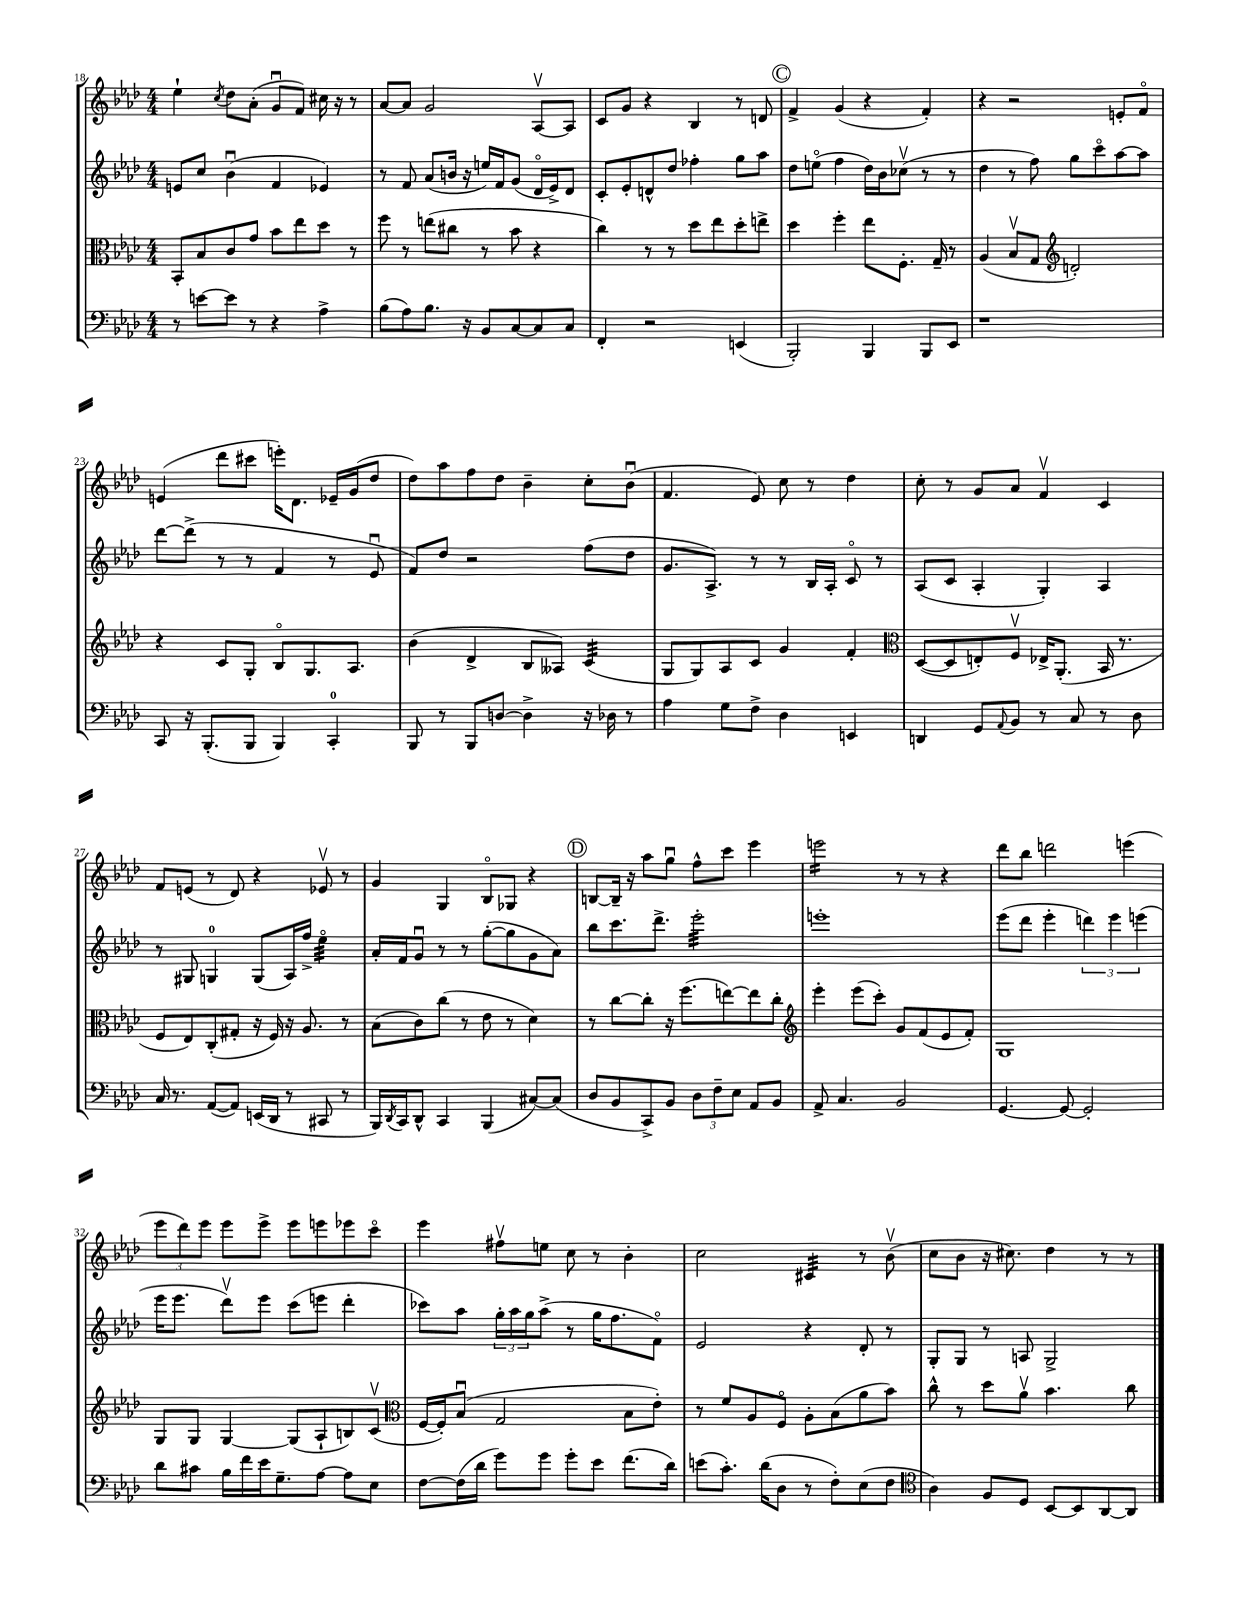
<<
\new StaffGroup <<
\new Staff = "s0" {
    \clef treble \key aes \major \numericTimeSignature \time 4/4
    ees''4-! \acciaccatura { c''8 } des''8 aes'8-.( g'8\downbow f'8) cis''16 r16 r8 |
    aes'8~ aes'8 g'2 aes8~\upbow aes8 |
    c'8 g'8 r4 bes4 r8 d'8 |
    \mark \markup { \circle "C" } f'4-> g'4( r4 f'4-.) |
    r4 r2 e'8-. f'8\flageolet |
    e'4( des'''8 cis'''8 e'''16-.) des'8. ees'16-- g'16( des''8 |
    des''8) aes''8 f''8 des''8 bes'4-- c''8-. bes'8\downbow( |
    f'4. ees'8) c''8 r8 des''4 |
    c''8-. r8 g'8 aes'8 f'4\upbow c'4 |
    f'8 e'8( r8 des'8) r4 ees'8\upbow r8 |
    g'4 g4 bes8\flageolet ges8 r4 |
    \mark \markup { \circle "D" } b8~ b16-- r16 aes''8 g''8\downbow f''8-^ c'''8 ees'''4 |
    e'''2:16 r8 r8 r4 |
    des'''8 bes''8 d'''2 e'''4( |
    \tuplet 3/2 { ees'''8 des'''8) ees'''8 } ees'''8 ees'''8-> ees'''8 e'''8 ees'''8 c'''8\flageolet |
    ees'''4 fis''8\upbow e''8 c''8 r8 bes'4-. |
    c''2 cis'4:32 r8 bes'8\upbow( |
    c''8 bes'8 r16 cis''8.) des''4 r8 r8 \bar "|." |
}
\new Staff = "s1" {
    \clef treble \key aes \major \numericTimeSignature \time 4/4
    e'8 c''8 bes'4\downbow( f'4 ees'4) |
    r8 f'8 aes'8( b'16 r16 e''16) f'16 g'8( des'16\flageolet ees'16->) des'8 |
    c'8-. ees'8-. d'8-^ des''8 fes''4-. g''8 aes''8 |
    \mark \markup { \circle "C" } des''8 e''8\flageolet( f''4 des''16) bes'16 ces''8\upbow( r8 r8 |
    des''4 r8 f''8) g''8 c'''8\flageolet aes''8~ aes''8 |
    des'''8~ des'''8->( r8 r8 f'4 r8 ees'8\downbow |
    f'8) des''8 r2 f''8( des''8 |
    g'8. aes8.->) r8 r8 bes16 aes16-. c'8\flageolet r8 |
    aes8( c'8 aes4-. g4-.) aes4 |
    r8 gis8 g4-0 g8( aes16) f''16-> ees''4:32\flageolet |
    aes'16-. f'16 g'8\downbow r8 r8 g''8~-.( g''8 g'8 aes'8) |
    \mark \markup { \circle "D" } bes''8 c'''8. des'''8.-> ees'''2:32-. |
    e'''1-. |
    ees'''8( des'''8 ees'''4-. \tuplet 3/2 { d'''4) ees'''4 e'''4( } |
    ees'''16 ees'''8. des'''8\upbow) ees'''8 c'''8( e'''8 des'''4-. |
    ces'''8) aes''8 \tuplet 3/2 { g''16-. aes''16 g''16 } aes''8->( r8 g''16 f''8. f'8\flageolet) |
    ees'2 r4 des'8-. r8 |
    g8-. g8 r8 a8 g2-> \bar "|." |
}
\new Staff = "s2" {
    \clef alto \key aes \major \numericTimeSignature \time 4/4
    bes,8-. bes8 c'8 g'8 bes'8 ees''8 des''8 r8 |
    f''8 r8 e''8( cis''8 r8 bes'8 r4 |
    c''4) r8 r8 des''8 ees''8 des''8-. e''8-> |
    \mark \markup { \circle "C" } des''4 f''4-. ees''8 f8.-. g16-- r8 |
    aes4( bes8\upbow g8 \clef treble d'2-.) |
    r4 c'8 g8-. bes8\flageolet g8. aes8. |
    bes'4( des'4-> bes8 aeses8) c'4:32( |
    g8 g8) aes8 c'8 g'4 f'4-. |
    \clef alto des8~( des8 e8-.) f8\upbow ees16-> aes,8.-.( bes,16 r8. |
    f8 ees8) c8-.( gis8-. r16 f16) r16 aes8. r8 |
    bes8( c'8) c''8( r8 ees'8 r8 des'4) |
    \mark \markup { \circle "D" } r8 c''8~ c''8-. r16 f''8.( e''8~) e''8 c''8-. |
    \clef treble ees'''4-. ees'''8( c'''8-.) g'8 f'8( ees'8 f'8-.) |
    g1 |
    g8 g8 g4~ g8( aes8-! b8) c'8\upbow( |
    \clef alto f16~ f16-.) bes8\downbow( g2 bes8 ees'8-.) |
    r8 f'8 aes8 f8\flageolet aes8-. bes8( aes'8 bes'8) |
    c''8-^ r8 des''8 aes'8\upbow bes'4. c''8 \bar "|." |
}
\new Staff = "s3" {
    \clef bass \key aes \major \numericTimeSignature \time 4/4
    r8 e'8~ e'8 r8 r4 aes4-> |
    bes8( aes8) bes8. r16 bes,8 c8~ c8 c8 |
    f,4-. r2 e,4( |
    \mark \markup { \circle "C" } bes,,2-.) bes,,4 bes,,8 ees,8 |
    r1 |
    c,8 r16 bes,,8.-.( bes,,8 bes,,4) c,4-0-. |
    bes,,8 r8 bes,,8 d8~ d4-> r16 des16 r8 |
    aes4 g8 f8-> des4 e,4 |
    d,4 g,8 \appoggiatura { aes,8 } bes,8 r8 c8 r8 des8 |
    c16 r8. aes,8~( aes,8) e,16( des,16 r8 cis,8 r8 |
    bes,,16) \acciaccatura { des,8 } c,16 des,8-^ c,4 bes,,4( cis8~) cis8( |
    \mark \markup { \circle "D" } des8 bes,8 c,8->) bes,8 \tuplet 3/2 { des8 f8-- ees8 } aes,8 bes,8 |
    aes,8-> c4. bes,2 |
    g,4.~ g,8~ g,2-. |
    des'8 cis'8 bes16 f'16 ees'16 g8.-- aes8~ aes8 ees8 |
    f8~ f16( des'16 g'8) g'8 g'8-. ees'8 f'8.( des'16) |
    e'8( c'8.-.) des'16( des8 r8 f8-.) ees8( f8 |
    \clef tenor aes4) f8 des8 bes,8~ bes,8 aes,8~ aes,8 \bar "|." |
}
>>
>>
\layout { \context { \Score currentBarNumber = #18 } }
